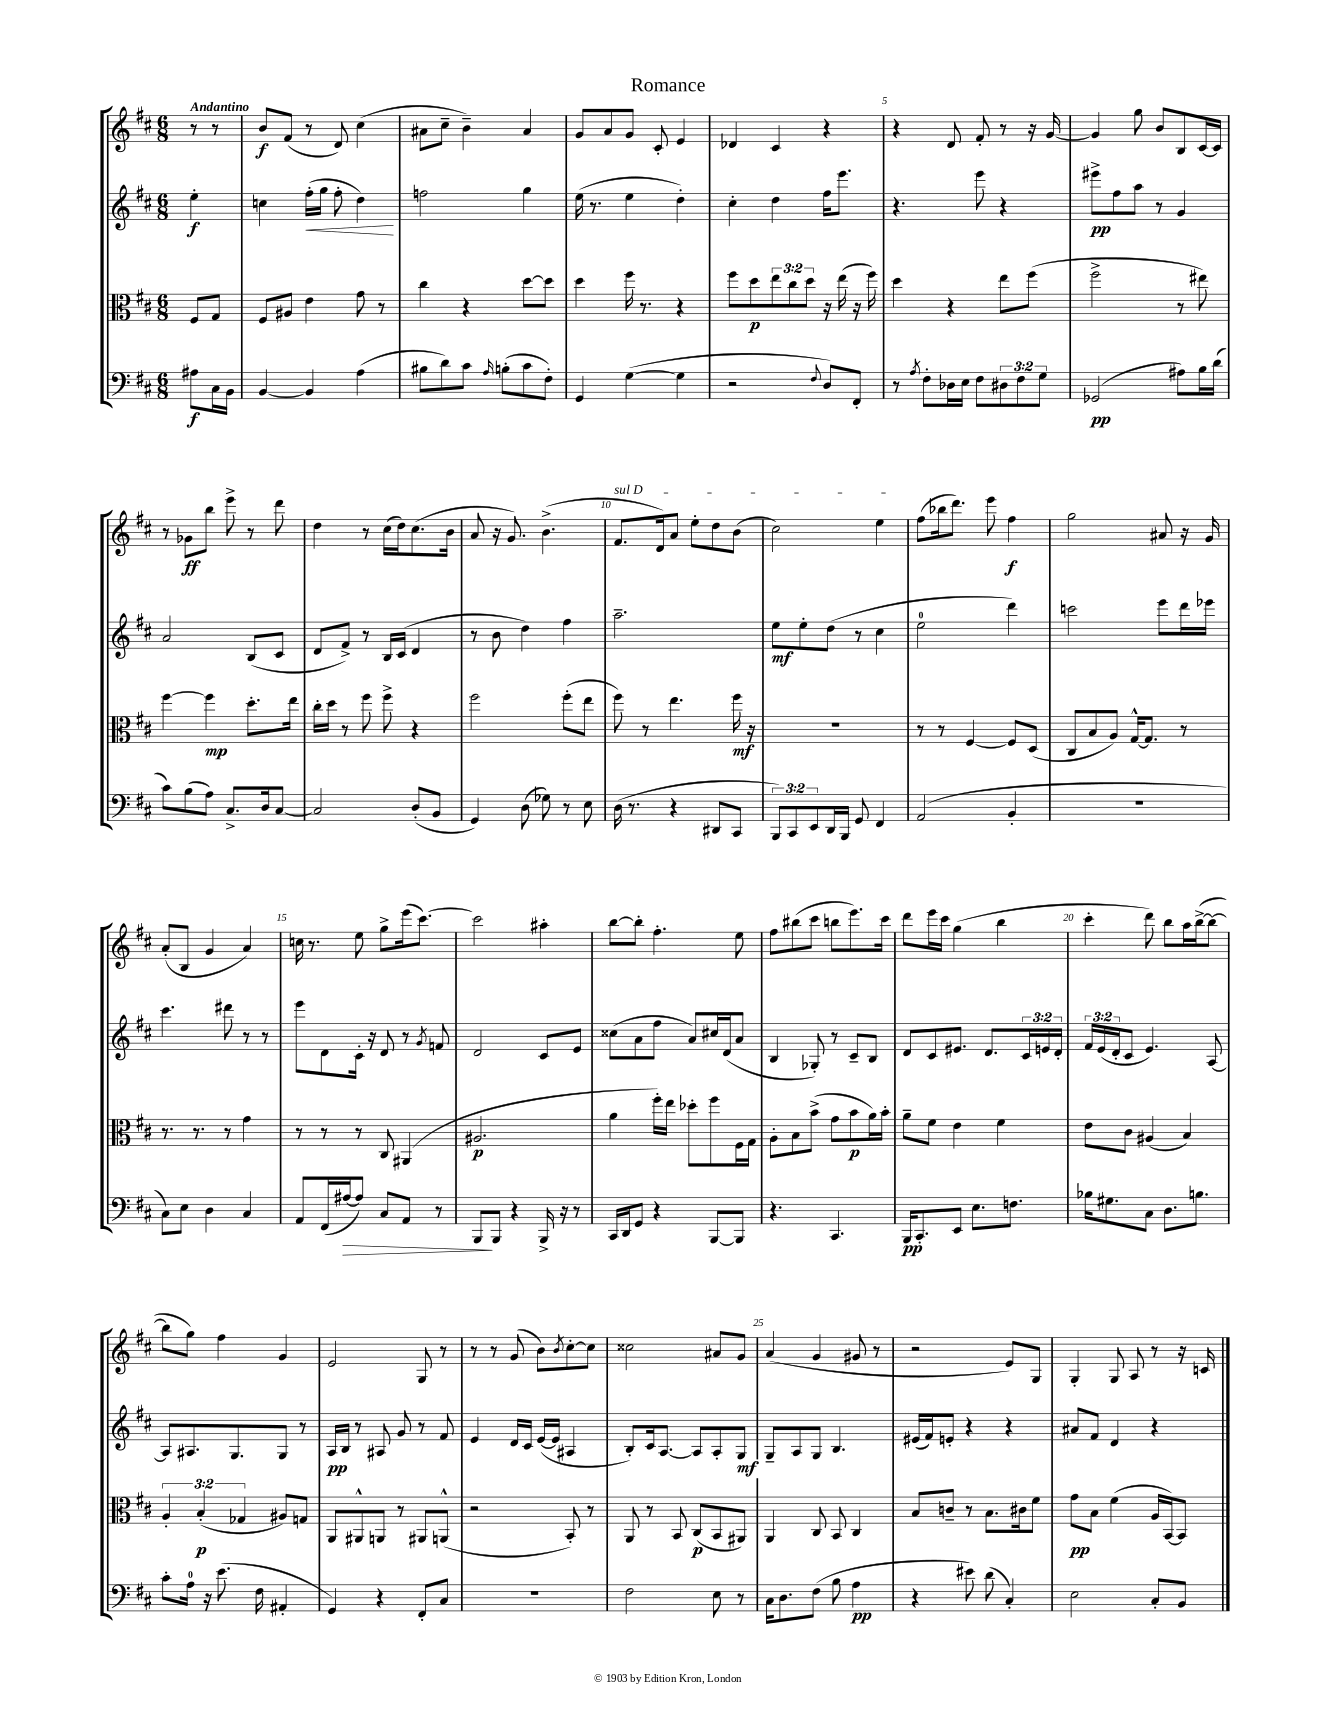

**kern	**kern	**kern	**kern
*staff4	*staff3	*staff2	*staff1
*clefF4	*clefC3	*clefG2	*clefG2
*k[f#c#]	*k[f#c#]	*k[f#c#]	*k[f#c#]
*M6/8	*M6/8	*M6/8	*M6/8
8A#	8F#	4ee'	8r
16C#	8G	.	8r
16BB	.	.	.
=	=	=	=
[4BB	8F#	4cc	8b
.	8A#	.	(8f#
4BB]	4e	(16ff#'	8r
.	.	16gg	.
.	.	8ff#'	8d)
(4A	8g	4dd)	(4cc#
.	8r	.	.
=	=	=	=
8B#	4cc#	2ff	8a#
8d)	.	.	8cc#~
8c#	4r	.	4b~)
16qqA	.	.	.
(8B'	.	.	.
8c#	[8dd	4gg	4a#
8F#')	8dd]	.	.
=	=	=	=
4GG	4dd	(16ee	8g
.	.	8.r	.
.	.	.	8a
([4G	16ff#	4ee	8g
.	8.r	.	.
.	.	.	8c#'
4G]	4r	4dd')	4e
=	=	=	=
2r	8ff#	4cc#'	4d-
.	8dd	.	.
.	12ee	4dd	4c#
.	12cc#	.	.
.	12dd	.	.
8qqF#	.	.	.
8D)	16r	16ff#	4r
.	(16ee	8.eee	.
8FF#'	16r	.	.
.	16ff#)	.	.
=	=	=	=
8r	4dd	4.r	4r
8qA	.	.	.
8F#'	.	.	.
16D-	4r	.	8d
16E	.	.	.
8F#	.	8eee	8f#'
12D#	8ee	4r	8r
12F#	.	.	.
.	(8ff#	.	16r
12G	.	.	.
.	.	.	[16g
=	=	=	=
(2GG-	2ff#^	8eee#^	4g]
.	.	8ff#	.
.	.	8aa	8gg
.	.	8r	8b
8A#)	8r	4g	8B
16B	8ee#)	.	[16c#
(16d	.	.	16c#]
=	=	=	=
8c#)	[4ff#	2a	8r
(8B	.	.	8g-
8A)	4ff#]	.	8bb
8.C#^	.	.	8eee^
.	8.dd'	(8B	8r
16D	.	.	.
[8C#	.	8c#	8ddd
.	16ee	.	.
=	=	=	=
2C#]	16cc#'	8d	4dd
.	16dd	.	.
.	8r	8f#^)	.
.	8ff#	8r	8r
.	8ff#^	16B	(16cc#
.	.	(16c#	16dd)
(8D'	4r	4d	(8.cc#
8BB	.	.	.
.	.	.	16b
=	=	=	=
4GG)	2ff#	8r	8a
.	.	8b	16r
.	.	.	8.g)
(8D	.	4dd)	.
8G-)	.	.	(4.b^
8r	(8ff#'	4ff#	.
8E	8ee	.	.
=	=	=	=
(16D	8ff#)	2.aa~	8.f#
8.r	.	.	.
.	8r	.	.
.	.	.	16d)
4r	4.ee	.	8a
.	.	.	8ee'
8DD#	.	.	8dd
8CC#	16ff#	.	(8b
.	16r	.	.
=	=	=	=
12BBB)	2.r	8ee	2cc#)
12CC#	.	.	.
.	.	8ee'	.
12EE	.	.	.
16DD	.	(8dd	.
16BBB	.	.	.
8GG	.	8r	.
4FF#	.	4cc#	4ee
=	=	=	=
(2AA	8r	2ee	(8ff#
.	8r	.	16bb-
.	.	.	8.ddd)
.	[4F#	.	.
.	.	.	8eee
4BB'	8F#]	4ddd)	4ff#
.	(8D	.	.
=	=	=	=
2.r	8C#	2ccc	2gg
.	8B	.	.
.	8A)	.	.
.	[16G^^	.	.
.	8.G]	.	.
.	.	8eee	8a#
.	8r	16ddd	16r
.	.	16eee-	16g
=	=	=	=
8C#)	8.r	4.ccc#	(8a'
8E	.	.	8B
.	8.r	.	.
4D	.	.	4g
.	8r	8ddd#	.
4C#	4g	8r	4a)
.	.	8r	.
=	=	=	=
8AA	8r	8eee	16cc
.	.	.	8.r
(16FF#	8r	8d	.
[16A#	.	.	.
8A#])	8r	16c#'	8ee
.	.	16r	.
8C#	8C#	8d	8gg^
8AA	(4AA#	8r	(16eee
.	.	.	[8.ccc#)
.	.	8qg	.
8r	.	8f	.
=	=	=	=
8BBB	2.A#	2d	2ccc#]
8BBB	.	.	.
4r	.	.	.
16BBB^	.	8c#	4aa#'
16r	.	.	.
8r	.	8e	.
=	=	=	=
16CC#	4a	(8cc##	[8bb
16DD	.	.	.
8GG	.	8a	8bb']
4r	16ff#')	8ff#	4.ff#'
.	16ee	.	.
.	8dd-'	8a)	.
[8BBB	8ff#	16cc#	.
.	.	(16d	.
8BBB]	16F#	8a	8ee
.	16G	.	.
=	=	=	=
4.r	8A'	4B	8ff#
.	8B	.	(8bb#
.	(8b^	8G-')	8ccc#
4.CC#	8g	8r	8bb
.	8b	8c#~	8.eee)
.	16a)	8B	.
.	16b'	.	16ccc#
=	=	=	=
16BBB	8a~	8d	8ddd
8.CC#'	.	.	.
.	8f#	8c#	16eee
.	.	.	16ccc#
8EE	4e	8.e#	(4gg
8.E	.	.	.
.	.	8.d	.
.	4f#	.	4bb
8.F	.	.	.
.	.	24c#	.
.	.	24e	.
.	.	24d'	.
=	=	=	=
16B-	8e	24f#	4ccc#'
.	.	(24e	.
8.G#	.	.	.
.	.	24d'	.
.	8c#	8c#	.
8C#	(4A#	4.e)	8ddd)
8.D	.	.	8bb
.	4B)	.	16aa
8.B	.	.	([16bb^
.	.	[8A	8bb_
=	=	=	=
8c#'	6A'	8A]	8bb]
16A	.	8.A#	8gg)
.	(6B'	.	.
16r	.	.	.
(8.e	.	.	4ff#
.	.	8.G	.
.	6G-	.	.
16F#	.	.	.
4AA#'	8A#)	8G	4g
.	8G	8r	.
=	=	=	=
4GG)	8AA	16A	2e
.	.	16B	.
.	8AA#^^	8r	.
4r	8AA	8A#	.
.	8r	8g	.
8FF#'	8AA#	8r	8G
8C#	(8AA^^	8f#	8r
=	=	=	=
2.r	2r	4e	8r
.	.	.	8r
.	.	16d	(8g
.	.	16c#	.
.	.	([16e	8b)
.	.	16e]	.
.	.	.	8qb
.	8BB')	4A#	[8cc#'
.	8r	.	8cc#]
=	=	=	=
2F#	8AA	8B')	2cc##
.	8r	16c#	.
.	.	[8.A	.
.	8BB	.	.
.	(8C#	8A]	.
8E	8BB	8A'	8a#
8r	8AA#)	8G	8g
=	=	=	=
16C#	4AA	8G~	(4a
8.D	.	.	.
.	.	8A	.
(8F#	8C#	8G	4g
8B	8BB	4.B	.
4A	4C#	.	8g#
.	.	.	8r
=	=	=	=
4r	8B	(16e#	2r
.	.	16f#)	.
.	8c~	8e'	.
8e#)	8r	4r	.
(8d	8.B	.	.
4C#')	.	4r	8e)
.	16c#	.	.
.	8f#	.	8G
=	=	=	=
2E	8g	8a#	4G'
.	8B	8f#	.
.	(4f#	4d	8G
.	.	.	8A
8C#'	16A	4r	8r
.	[16BB)	.	.
8BB	8BB]	.	16r
.	.	.	16c
==	==	==	==
*-	*-	*-	*-
